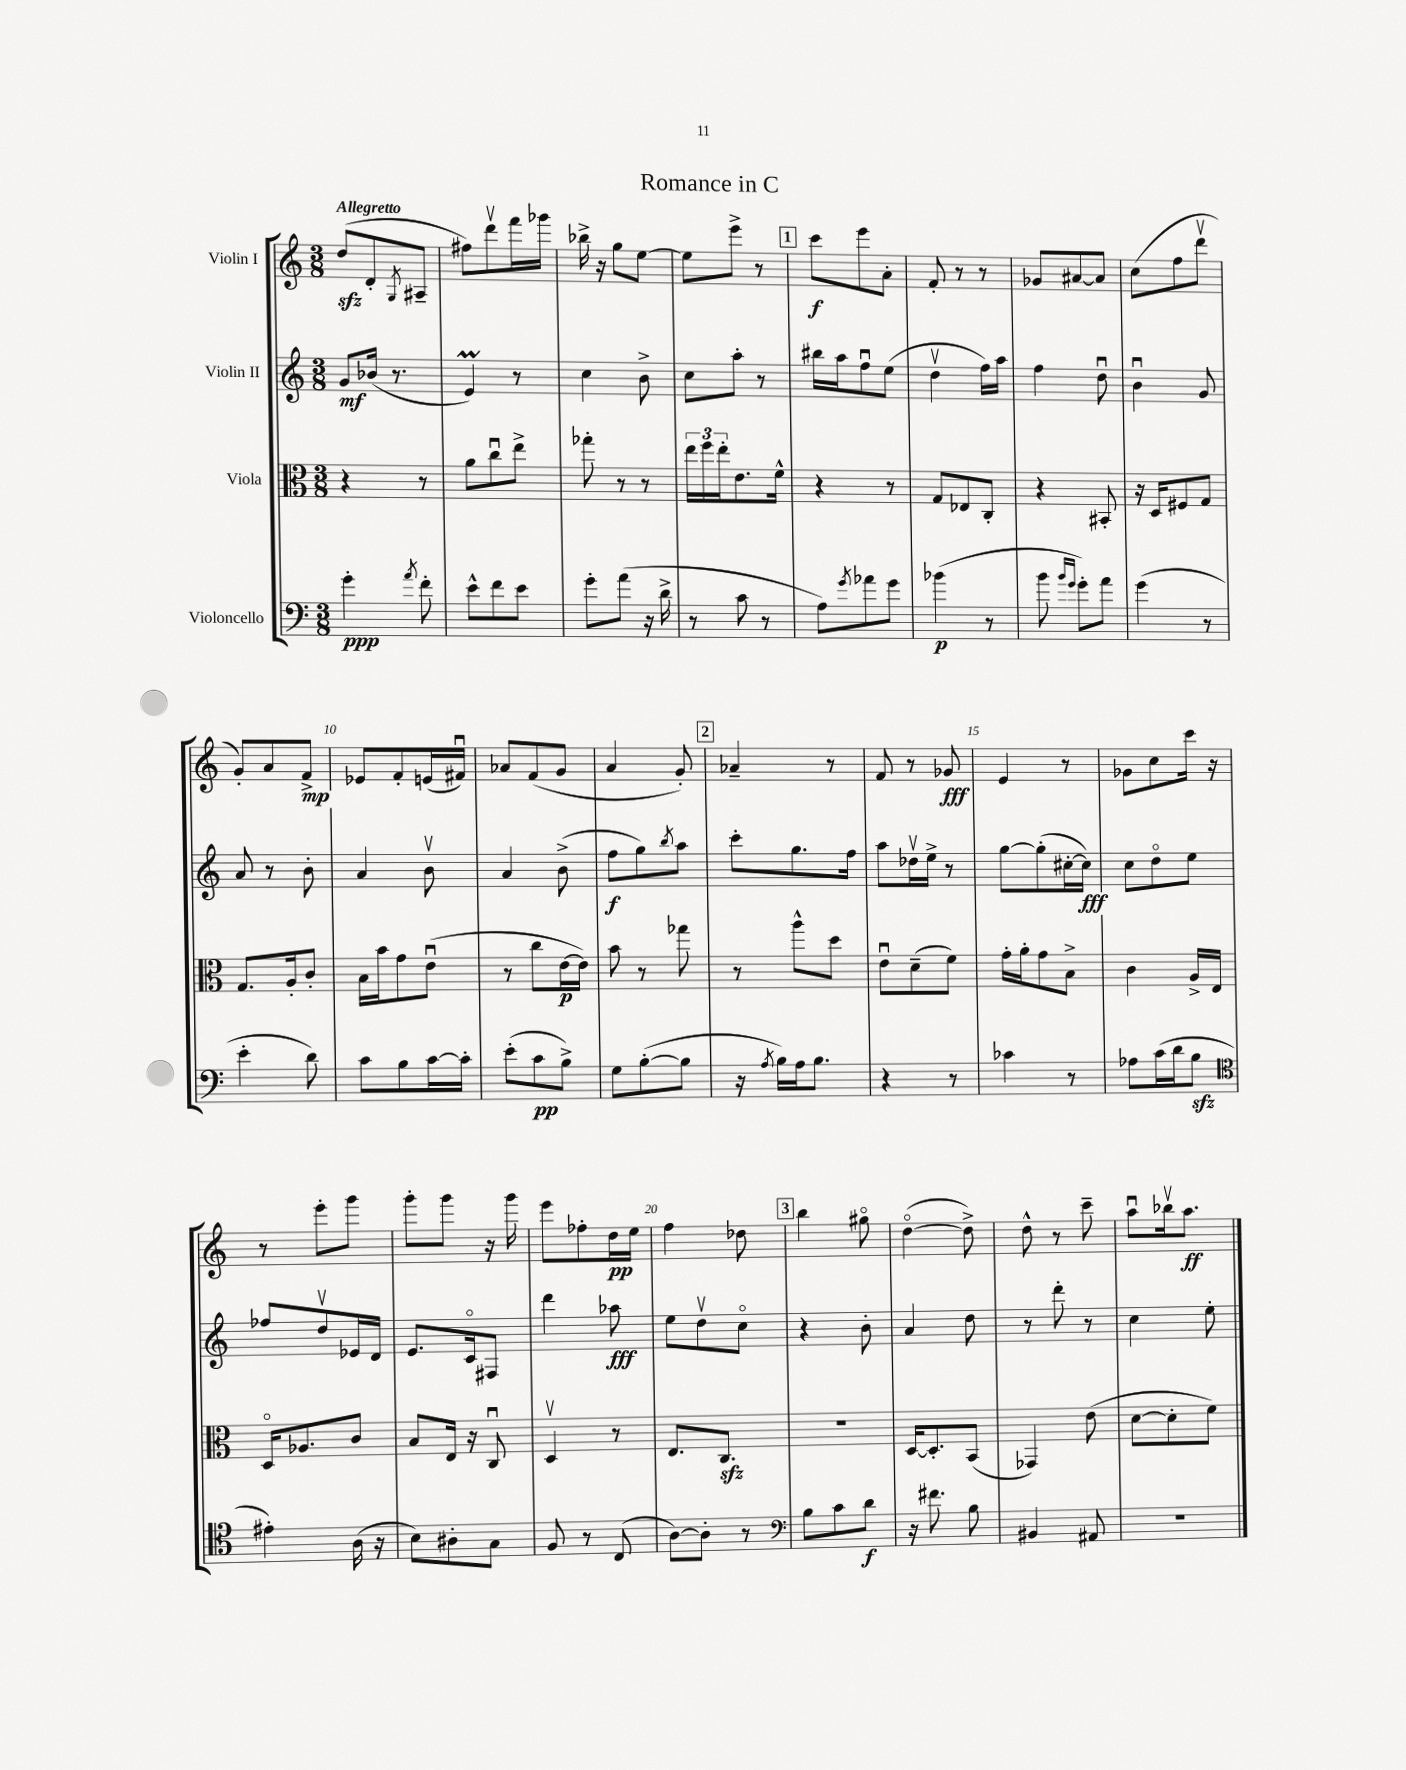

**kern	**kern	**kern	**kern
*staff4	*staff3	*staff2	*staff1
*clefF4	*clefC3	*clefG2	*clefG2
*k[]	*k[]	*k[]	*k[]
*M3/8	*M3/8	*M3/8	*M3/8
4g'	4r	8g	(8dd
.	.	(16b-	8d'
.	.	8.r	.
8qa	.	.	8qG
8f'	8r	.	8A#~
=	=	=	=
8e^^	8a	4e)	8ff#)
8f	8ccu	.	8dddv
8e	8ee^	8r	16fff
.	.	.	16ggg-
=	=	=	=
8g'	8gg-'	4cc	16bb-^
.	.	.	16r
(8a	8r	.	8gg
16r	8r	8b^	[8ee
16d^	.	.	.
=	=	=	=
8r	24ee	8cc	8ee]
.	24ff	.	.
.	24ee'	.	.
8c	8.e	8aa'	8eee^
8r	.	8r	8r
.	16f^^	.	.
=	=	=	=
8A)	4r	16bb#	8ccc
.	.	16aa	.
8qg	.	.	.
8a-	.	8ffu	8eee
8g	8r	(8ee	8a'
=	=	=	=
(4b-	8G	4ddv	8f'
.	8E-	.	8r
8r	8C'	16ff)	8r
.	.	16aa	.
=	=	=	=
8b	4r	4ff	8g-
16qqb	.	.	.
16qqg	.	.	.
8g')	.	.	[8a#
8a	8BB#'	8ddu	8a#]
=	=	=	=
(4g	16r	4bu	(8cc
.	16D	.	.
.	8F#	.	8ff
8r	8G	8g	8dddv
=	=	=	=
4e'	8.G	8a	8g')
.	.	8r	8a
.	16A'	.	.
8d)	8c'	8b'	8f^
=	=	=	=
8c	16B	4a	8e-
.	16b	.	.
8B	8g	.	8f'
[16c	(8eu	8bv	(16e
16c']	.	.	16f#u)
=	=	=	=
(8e'	8r	4a	8a-
8c	8cc	.	(8f
8B^)	[16e	(8b^	8g
.	16e])	.	.
=	=	=	=
8G	8b	8ff	4a
([8B'	8r	8gg)	.
.	.	8qbb	.
8B]	8gg-	8aa	8g')
=	=	=	=
16r	8r	8ccc'	4a-~
8qA	.	.	.
16B)	.	.	.
16A	8aa^^	8.gg	.
8.B	.	.	.
.	8dd	.	8r
.	.	16ff	.
=	=	=	=
4r	8eu	8aa	8f
.	(8d~	16dd-v	8r
.	.	16ee^	.
8r	8f)	8r	8g-
=	=	=	=
4c-	16g'	[8gg	4e
.	16a'	.	.
.	8g	(8gg']	.
8r	8B^	[16cc#'	8r
.	.	16cc#])	.
=	=	=	=
8A-	4c	8cc	8g-
(16c	.	8ddo	8cc
16d	.	.	.
8B	16A^	8ee	16ccc
.	16E	.	16r
=	=	=	=
*clefC4	*	*	*
4e#')	16Do	8ff-	8r
.	8.A-	.	.
.	.	8ddv	8eee'
(16A	8c	16e-	8ggg
16r	.	16d	.
=	=	=	=
8B)	8B	8.e	8ggg'
8A#'	16E	.	8ggg
.	16r	16co	.
8G	8Cu	8F#	16r
.	.	.	16ggg
=	=	=	=
8F	4Dv	4ddd	8eee
8r	.	.	8ff-'
(8C	8r	8aa-	16dd
.	.	.	16ee
=	=	=	=
[8A)	8.E	8ee	4ff
8A']	.	8ddv	.
.	8.C	.	.
8r	.	8cco	8dd-
=	=	=	=
*clefF4	*	*	*
8B	4.r	4r	4bb
8c	.	.	.
8d	.	8b'	8gg#o
=	=	=	=
16r	[16D	4a	([4ddo
8.f#	8.D']	.	.
8B	(8BB	8dd	8dd^])
=	=	=	=
4BB#	4GG-)	8r	8dd^^
.	.	8ddd'	8r
8AA#	(8e	8r	8ccc~
=	=	=	=
4.r	[8d	4cc	8aau
.	8d']	.	16bb-v
.	.	.	8.aa
.	8f)	8ee'	.
==	==	==	==
*-	*-	*-	*-
